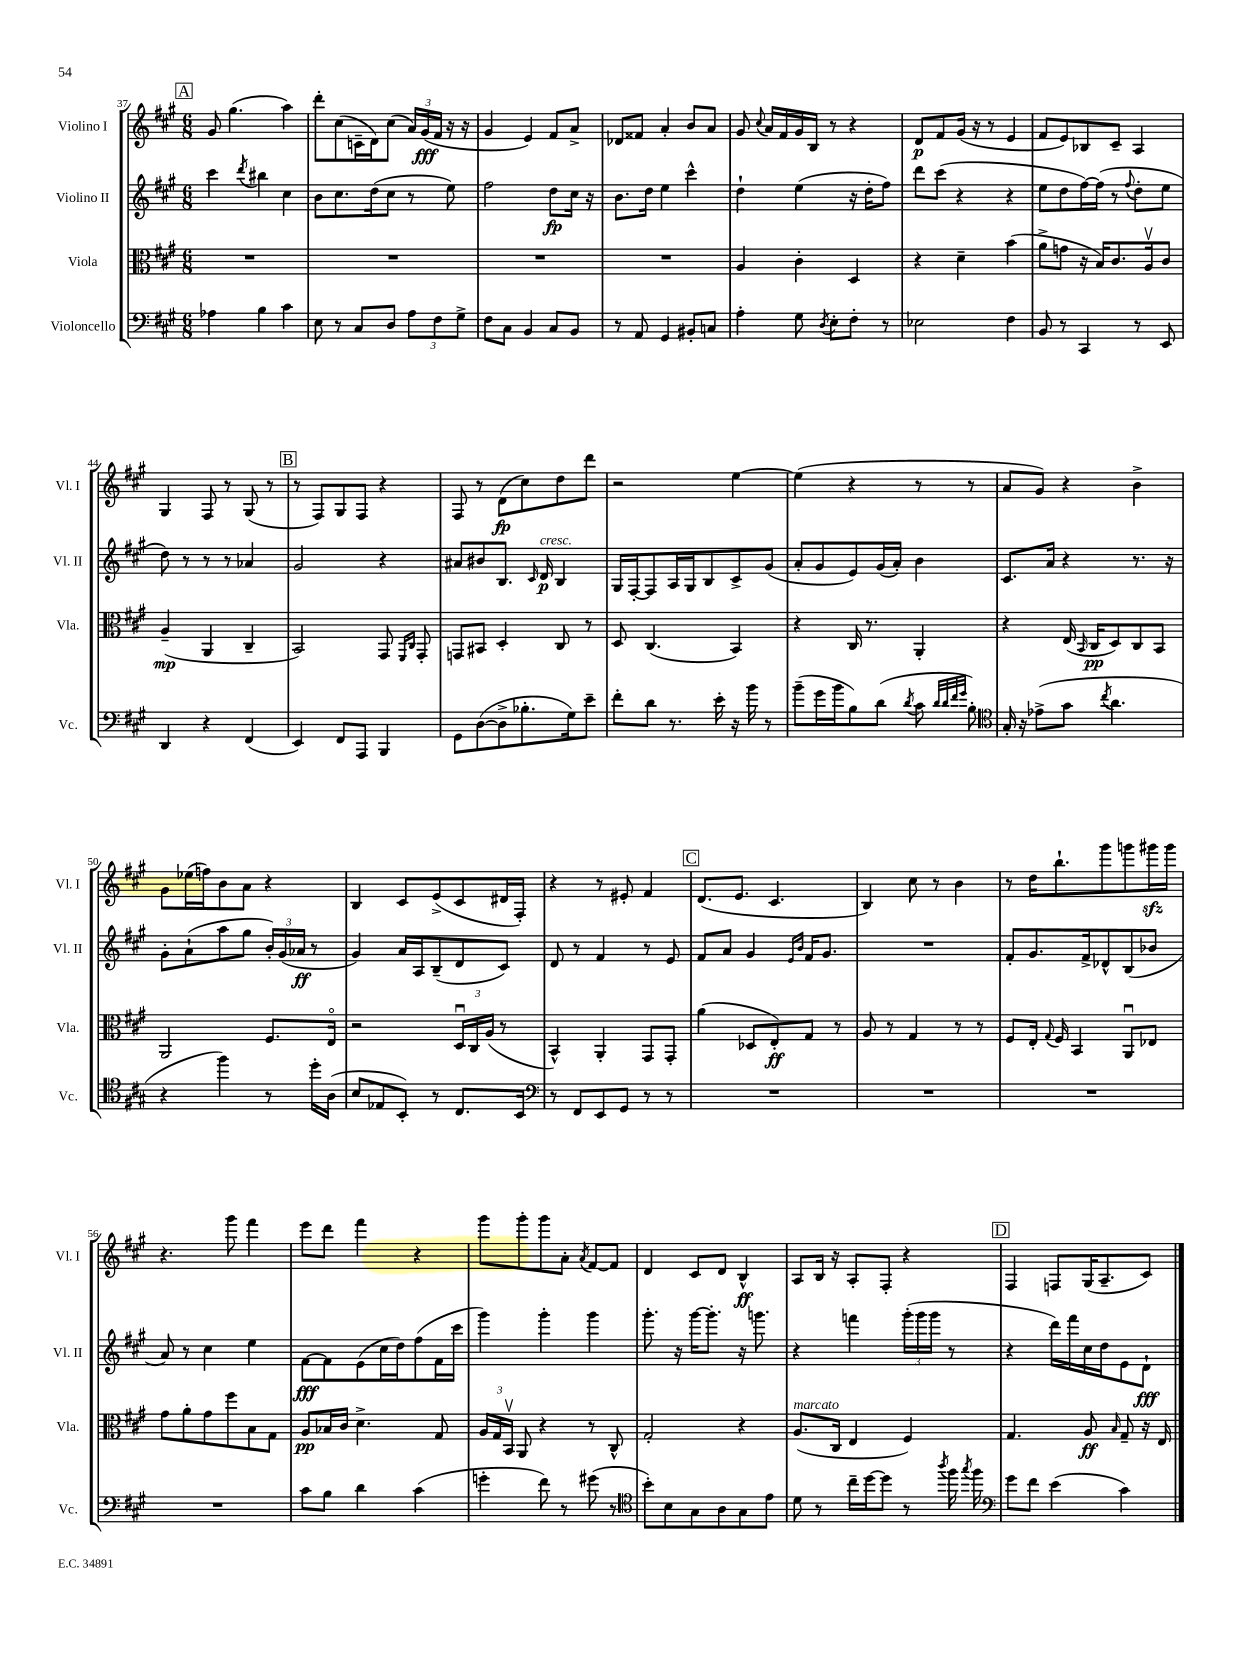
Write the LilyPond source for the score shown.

<<
\new StaffGroup <<
\new Staff = "s0" \with { instrumentName = "Violino I" shortInstrumentName = "Vl. I" } {
    \clef treble \key a \major \numericTimeSignature \time 6/8
    \autoBeamOff \mark \markup { \box "A" } gis'8 gis''4.( a''4) |
    d'''8[-. cis''8( c'16-- d'16) cis''8]( \tuplet 3/2 { a'16[) gis'16\fff( fis'16] } r16 r16 |
    gis'4 e'4) fis'8[ a'8]-> |
    des'8[ fisis'8] a'4-. b'8[ a'8] |
    gis'8 \appoggiatura { cis''8 } a'16[ fis'16 gis'16 b16] r8 r4 |
    d'8[\p fis'8 gis'16]( r16 r8 e'4 |
    fis'8[ e'8) bes8 cis'8]-- a4 |
    gis4 fis8 r8 gis8( r8 |
    \mark \markup { \box "B" } r8 fis8[) gis8 fis8] r4 |
    fis8 r8 d'8[\fp( cis''8) d''8 d'''8] |
    r2 e''4~ |
    e''4( r4 r8 r8 |
    a'8[ gis'8]) r4 b'4-> |
    gis'8[ ees''16( f''16) b'8 a'8] r4 |
    b4 cis'8[ e'8->( cis'8 dis'16 fis16]-.) |
    r4 r8 eis'8-. fis'4 |
    \mark \markup { \box "C" } d'8.[( e'8.] cis'4. |
    b4) cis''8 r8 b'4 |
    r8 d''16[ b''8.-! gis'''8 g'''8 gis'''16\sfz gis'''16] |
    r4. gis'''8 fis'''4 |
    e'''8[ d'''8] fis'''4 r4 |
    gis'''8[ gis'''8-. gis'''8 a'8]-. \acciaccatura { a'8 } fis'8[~ fis'8] |
    d'4 cis'8[ d'8] b4-^\ff |
    a8[ b16] r16 a8[-. fis8]-. r4 |
    \mark \markup { \box "D" } fis4 f8[ gis16( a8.-- cis'8]) \bar "|." |
}
\new Staff = "s1" \with { instrumentName = "Violino II" shortInstrumentName = "Vl. II" } {
    \clef treble \key a \major \numericTimeSignature \time 6/8
    \autoBeamOff \mark \markup { \box "A" } cis'''4 \acciaccatura { d'''8 } bis''4 cis''4 |
    b'8[ cis''8. d''16( cis''8] r8 e''8) |
    fis''2 d''8[\fp cis''16] r16 |
    b'8.[ d''16] e''4 cis'''4-^ |
    d''4-! e''4( r16 d''16[-. fis''8]) |
    d'''8[ cis'''8]( r4 r4 |
    e''8[ d''8 fis''16~) fis''16]( r8 \appoggiatura { fis''8 } d''8[-. e''8] |
    d''8) r8 r8 r8 aes'4 |
    \mark \markup { \box "B" } gis'2 r4 |
    ais'8[ bis'8 b8.] \grace { cis'16 } d'16\p^\markup { \italic "cresc." } b4 |
    gis16[ fis16~-. fis8 a16 gis16 b8 cis'8-> gis'8]( |
    a'8[-. gis'8 e'8) gis'16( a'16]-.) b'4 |
    cis'8.[ a'16] r4 r8. r16 |
    gis'8[-. a'8-!( a''8 gis''8] \tuplet 3/2 { b'16[-.) gis'16( aes'16]\ff } r8 |
    gis'4) a'16[ a16 b8--( d'8 cis'8]) |
    d'8 r8 fis'4 r8 e'8 |
    \mark \markup { \box "C" } fis'8[ a'8] gis'4 \grace { e'16[ b'16] } fis'16[ gis'8.] |
    R2. |
    fis'8[-. gis'8. fis'16-> des'8-^ b8( bes'8] |
    a'8) r8 cis''4 e''4 |
    fis'8[~\fff fis'8 e'8( cis''16 d''16) fis''8( fis'16 cis'''16] |
    gis'''4) gis'''4-. gis'''4 |
    gis'''8.-. r16 gis'''16[~ gis'''8.]-. r16 g'''8. |
    r4 f'''4 \tuplet 3/2 { gis'''16[-.( gis'''16 gis'''16] } r8 |
    \mark \markup { \box "D" } r4 d'''16[) fis'''16 cis''16 d''16 e'8 d'8]-!\fff \bar "|." |
}
\new Staff = "s2" \with { instrumentName = "Viola" shortInstrumentName = "Vla." } {
    \clef alto \key a \major \numericTimeSignature \time 6/8
    \autoBeamOff \mark \markup { \box "A" } R2. |
    R2. |
    R2. |
    R2. |
    a4 cis'4-. d4 |
    r4 d'4-- b'4( |
    a'8[-> g'8] r16 b16[) cis'8. a16\upbow cis'8] |
    a4--\mp( a,4 cis4-- |
    \mark \markup { \box "B" } b,2) gis,8 \grace { fis,16[ cis16] } gis,8-. |
    g,8[ bis,8] d4-. cis8 r8 |
    d8 cis4.( b,4) |
    r4 cis16 r8. a,4-. |
    r4 e16( \grace { b,16 } cis16[\pp d8) cis8 b,8] |
    a,2 fis8.[ e16]\flageolet |
    r2 \tuplet 3/2 { d16[\downbow cis16 a16]( } r8 |
    b,4-^) a,4-. gis,8[ gis,8]-. |
    \mark \markup { \box "C" } a'4( des8[ e8-.\ff) gis8] r8 |
    a8 r8 gis4 r8 r8 |
    fis8[ e16]-. \appoggiatura { gis8 } fis16 b,4 a,8[\downbow ees8] |
    gis'8[ a'8-. gis'8 fis''8 b8 gis8] |
    a8[\pp bes16 cis'16] d'4.-> gis8 |
    \tuplet 3/2 { a16[ gis16 b,16]\upbow } a,8 r4 r8 cis8-^ |
    gis2-. r4 |
    a8.[^\markup { \italic "marcato" }( cis16] e4 fis4) |
    \mark \markup { \box "D" } gis4. a8\ff \grace { b16 } gis8-- r16 e16 \bar "|." |
}
\new Staff = "s3" \with { instrumentName = "Violoncello" shortInstrumentName = "Vc." } {
    \clef bass \key a \major \numericTimeSignature \time 6/8
    \autoBeamOff \mark \markup { \box "A" } aes4 b4 cis'4 |
    e8 r8 cis8[ d8] \tuplet 3/2 { a8[ fis8 gis8]-> } |
    fis8[ cis8] b,4 cis8[ b,8] |
    r8 a,8 gis,4 bis,8[-. c8] |
    a4-. gis8 \acciaccatura { d8 } e8[-. fis8]-. r8 |
    ees2 fis4 |
    b,8 r8 cis,4 r8 e,8 |
    d,4 r4 fis,4( |
    \mark \markup { \box "B" } e,4) fis,8[ a,,8] b,,4 |
    gis,8[ d8~( d8-> bes8.-. gis16) e'8]-- |
    fis'8[-. d'8] r8. e'16-. r16 b'16 r8 |
    b'8[--( gis'16 b'16 b8) d'8]( \acciaccatura { d'8 } cis'8 \grace { d'32[ d'32 fis'32 gis'32] } b8-.) |
    \clef tenor gis16-. r16 ees'8[->( gis'8] \acciaccatura { cis''8 } a'4. |
    r4 fis''4) r8 d''16[-. a16]( |
    b8[ ees8 b,8]-.) r8 cis8.[ b,16] |
    \clef bass r8 fis,8[ e,8 gis,8] r8 r8 |
    \mark \markup { \box "C" } R2. |
    R2. |
    R2. |
    R2. |
    cis'8[ b8] d'4 cis'4( |
    g'4-. fis'8) r8 gis'8( r8 |
    \clef tenor b'8[-.) b8 gis8 a8 gis8 e'8] |
    d'8 r8 cis''16[-- d''16~ d''8] r8 \acciaccatura { a''8 } fis''16 \acciaccatura { gis''8 } fis''16 |
    \mark \markup { \box "D" } \clef bass gis'8[ fis'8] e'4( cis'4) \bar "|." |
}
>>
>>
\layout { \context { \Score currentBarNumber = #37 } }
